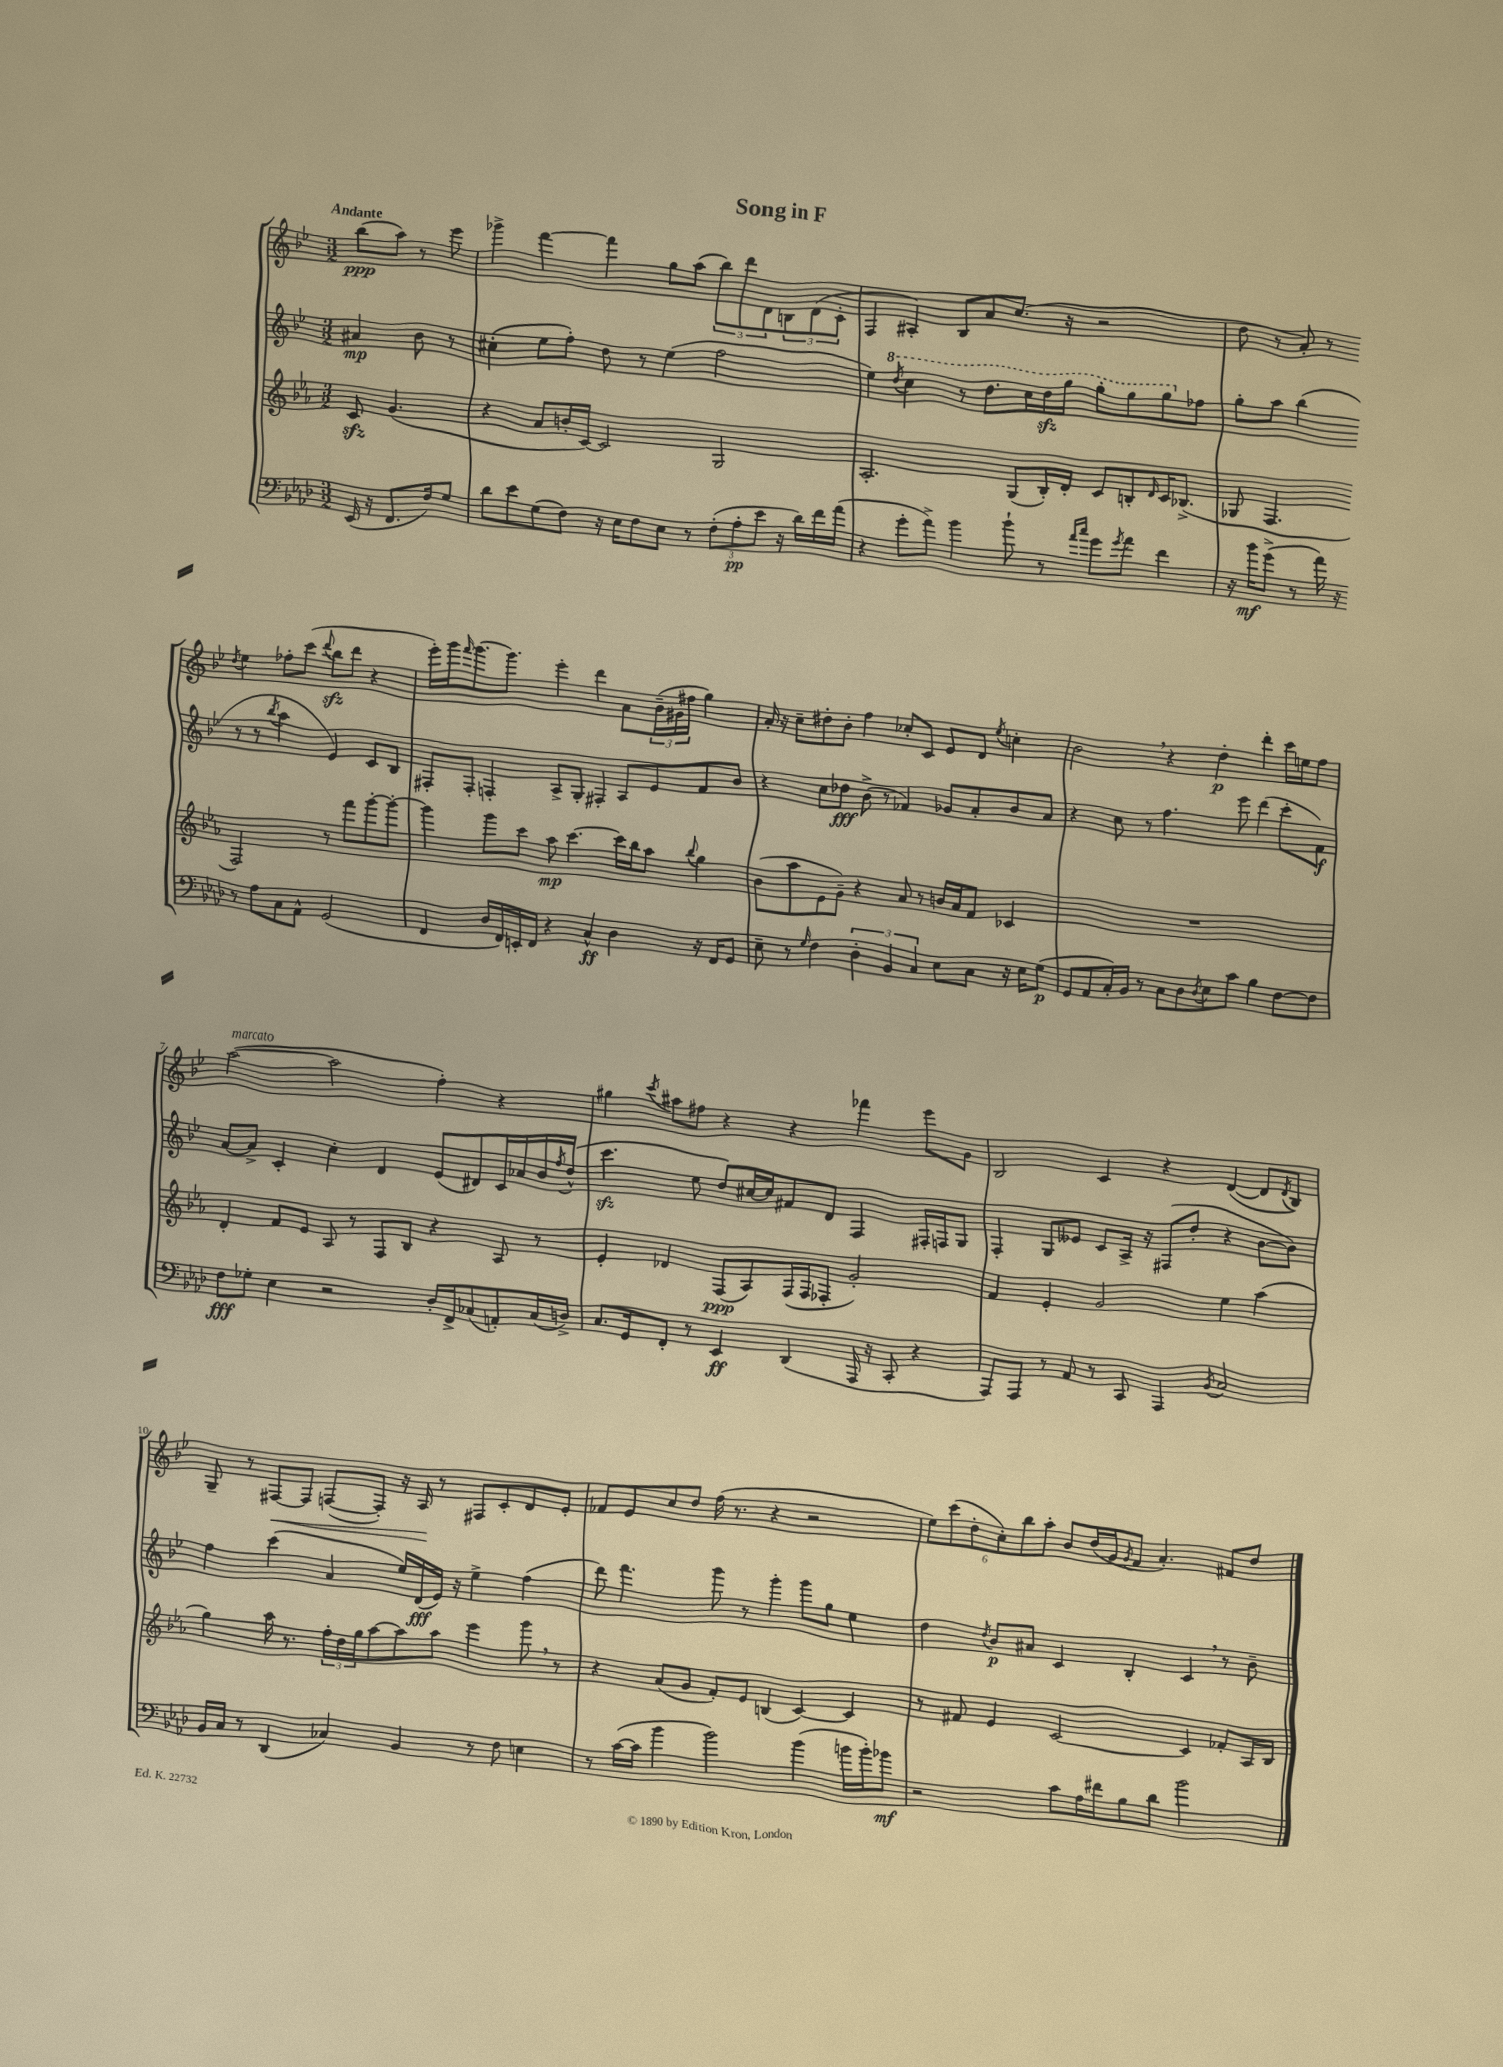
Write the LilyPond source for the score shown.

\header { title = "Song in F" }
<<
\new StaffGroup <<
\new Staff = "s0" {
    \clef treble \key bes \major \numericTimeSignature \time 3/2 \partial 2 \tempo "Andante"
    bes''8\ppp( a''8) r8 ees'''8 |
    ges'''4-> f'''4~ f'''4 g''8 a''8( \tuplet 3/2 { bes''8) d'''8 d'8 } \tuplet 3/2 { b8 d'8( c'8-. } |
    f4 ais4-.) bes8 a'8 c''8.( r16 r2 |
    d''8 r8 a'8-.) r8 \acciaccatura { d''8 } ees''4 fes''8-. c'''8( \appoggiatura { d'''8 } bes''8\sfz d'''8 r4 |
    ees'''16-.) g'''16 \grace { f'''16 } g'''8.~ g'''8. ees'''4-. d'''4 a'8 \tuplet 3/2 { bes'16--( gis'16 fis''16 } g''4) |
    a'16-. r16 c''8-- dis''8-. bes'8-. f''4 ces''8-. c'8 ees'8 d'8 \acciaccatura { ees''8 } c''4-. |
    bes'2 \breathe r4 d''4-.\p d'''4-. c'''16 e''16 f''8 |
    a''2~^\markup { \italic "marcato" }( a''2 f''4-.) r4 |
    gis''4 \acciaccatura { c'''8 } ais''8 fis''8 r4 r4 fes'''4 ees'''8 g'8 |
    bes2 c'4 r4 d'4~( d'8 \acciaccatura { d'8 } bes8) |
    g8-- r8 fis8~\< fis8 f8~( f8-.) r16 a16\! r8 fis8 c'8-. d'8 ees'8-. |
    fes'8 ees'8 c''8 d''8 f''16( r8. r4 r2 |
    \tuplet 6/4 { ees''8) c'''8( d''8-. c''8-.) bes''8 a''8-. } bes'8 d''16( g'16 \acciaccatura { g'8 } f'8 a'4.-.) fis'8 d''8 \bar "|." |
}
\new Staff = "s1" {
    \clef treble \key bes \major \numericTimeSignature \time 3/2 \partial 2
    ais'4\mp bes'8 r8 |
    cis''4-.( ees''8 f''8-.) d''8 r8 ees''4( f''2 |
    ees''4) \ottava #1 \acciaccatura { d'''8 } c'''4 r8 d'''8. c'''16 d'''16\sfz g'''16 g'''8-. g'''8 g'''8 \ottava #0 fes''8 |
    g''8-. a''8 bes''4( r8 r8 \acciaccatura { bes''8 } a''4 ees'4) c'8 bes8 |
    fis8-. fis8-. f4-. a8-> g8-. fis4-. a8 ees'8 f'8 bes'8 |
    r4 c''8 des''8\fff bes'8->( r8 fes'4) ges'8 a'8-. bes'8 a'8 |
    r4 c''8 r8 f''4. ees'''8 d'''4( c'''8-. f'8\f) |
    a'8~ a'8-> c'4-. c''4-. d'4 ees'8( dis'8) c'16 aes'16 bes'16 \acciaccatura { f''8 } d''16-^( |
    c'''4.\sfz ees''8 d''8) cis''16~ cis''16 fis'8 d'8 f4 fis16-. f16 g8 |
    f4-. g8 eeses'8 c'8 a16-> r16 fis8( d''8-. r4 bes'8~ bes'8) |
    f''4 c'''4( a'4 ees''16) d'16\fff( ees'16) r16 ees''4-> f''4( |
    d'''8) f'''4. g'''8 r8 g'''4-. g'''8 g''8 ees''4 |
    d''4 \acciaccatura { d''8 } bes'8\p ais'8 c'4 bes4-. c'4 \breathe r8 bes'8-- \bar "|." |
}
\new Staff = "s2" {
    \clef treble \key ees \major \numericTimeSignature \time 3/2 \partial 2
    c'8\sfz g'4.( |
    r4 aes'8 b'16-. c'16~) c'2 g2 |
    aes2.-. g8( bes16-.) d'16-. c'8 b8-. \grace { d'16 } c'16 bes8.->( |
    ges8 f4. f2) r8 f'''8 g'''8~-. g'''8~-. |
    g'''4 g'''8 c'''8 aes''8\mp c'''4.~ c'''16 bes''16 aes''8 \appoggiatura { bes''8 } g''4 |
    bes'8( aes''8 ees'8 g'8--) r4 aes'8 r8 b'16 aes'16 f'8 ces'4 |
    R1. |
    d'4-. f'8 ees'8 aes8 r8 f8 bes8 r4 aes8 r8 |
    ees'4-. des'4 f8\ppp( aes8) f16( f16 fes8-. g'2-.) |
    f'4 ees'4-. g'2 ees''4 aes''4( |
    g''4) aes''16 r8. \tuplet 3/2 { f''16-. d''16 g''16 } aes''8~ aes''8 aes''8 ees'''4 g'''8 \breathe r8 |
    r4 aes'8( g'8 f'8-.) ees'8 b4( c'4~) c'4 |
    r8 fis'8 ees'4 c'2~ c'4 fes'8-. aes16 bes16 \bar "|." |
}
\new Staff = "s3" {
    \clef bass \key aes \major \numericTimeSignature \time 3/2 \partial 2
    ees,16( r16 f,8. f16) g8 |
    des'8 ees'8 g8( f8) r16 ees16 f8 ees8 r8 \tuplet 3/2 { f8-.( aes8-.\pp ees'8 } r16 des'16) f'16 aes'16( |
    r4 g'8-. aes'8->) bes'4 bes'8-! r8 \grace { aes'16 c''16 } g'8 \acciaccatura { g'8 } aes'8 f'4 |
    r16 bes'16\mf g'8->( r8 aes'16) r16 r8 aes8 c8 aes,8-^ g,2( |
    f,4 des16 f,16) e,16-. f,16 r4 c4-^\ff des4 r16 f,16 g,8 |
    ees8-- r8 \grace { g16 } f4 \tuplet 3/2 { des4-. bes,4 c4 } ees8 c8 r16 ees16 g8\p( |
    g,8 aes,8 c16-.) bes,16 r8 c8 des8 \acciaccatura { des8 } ees8 c'8 bes4 f8~ f8 |
    f8\fff ges8-. ees4 r2 des16-. f,16-> ces8( a,8-.) ces16( d16->) |
    c8. g,16 f,8-. r8 ees,4\ff des,4( aes,,16 r16 c,8-. r4 |
    aes,,8) aes,,8 r8 aes,8 r8 c,8 aes,,4 \acciaccatura { bes,8 } c2 |
    bes,16 c16 r8 des,4( ces4) bes,4 r8 f8 e4 |
    r8 c'16~( c'16 bes'4 bes'2) bes'4( b'16 b'16-.) bes'8\mf |
    r2 c'8 aes16 fis'16 bes8 des'8 bes'2 \bar "|." |
}
>>
>>
